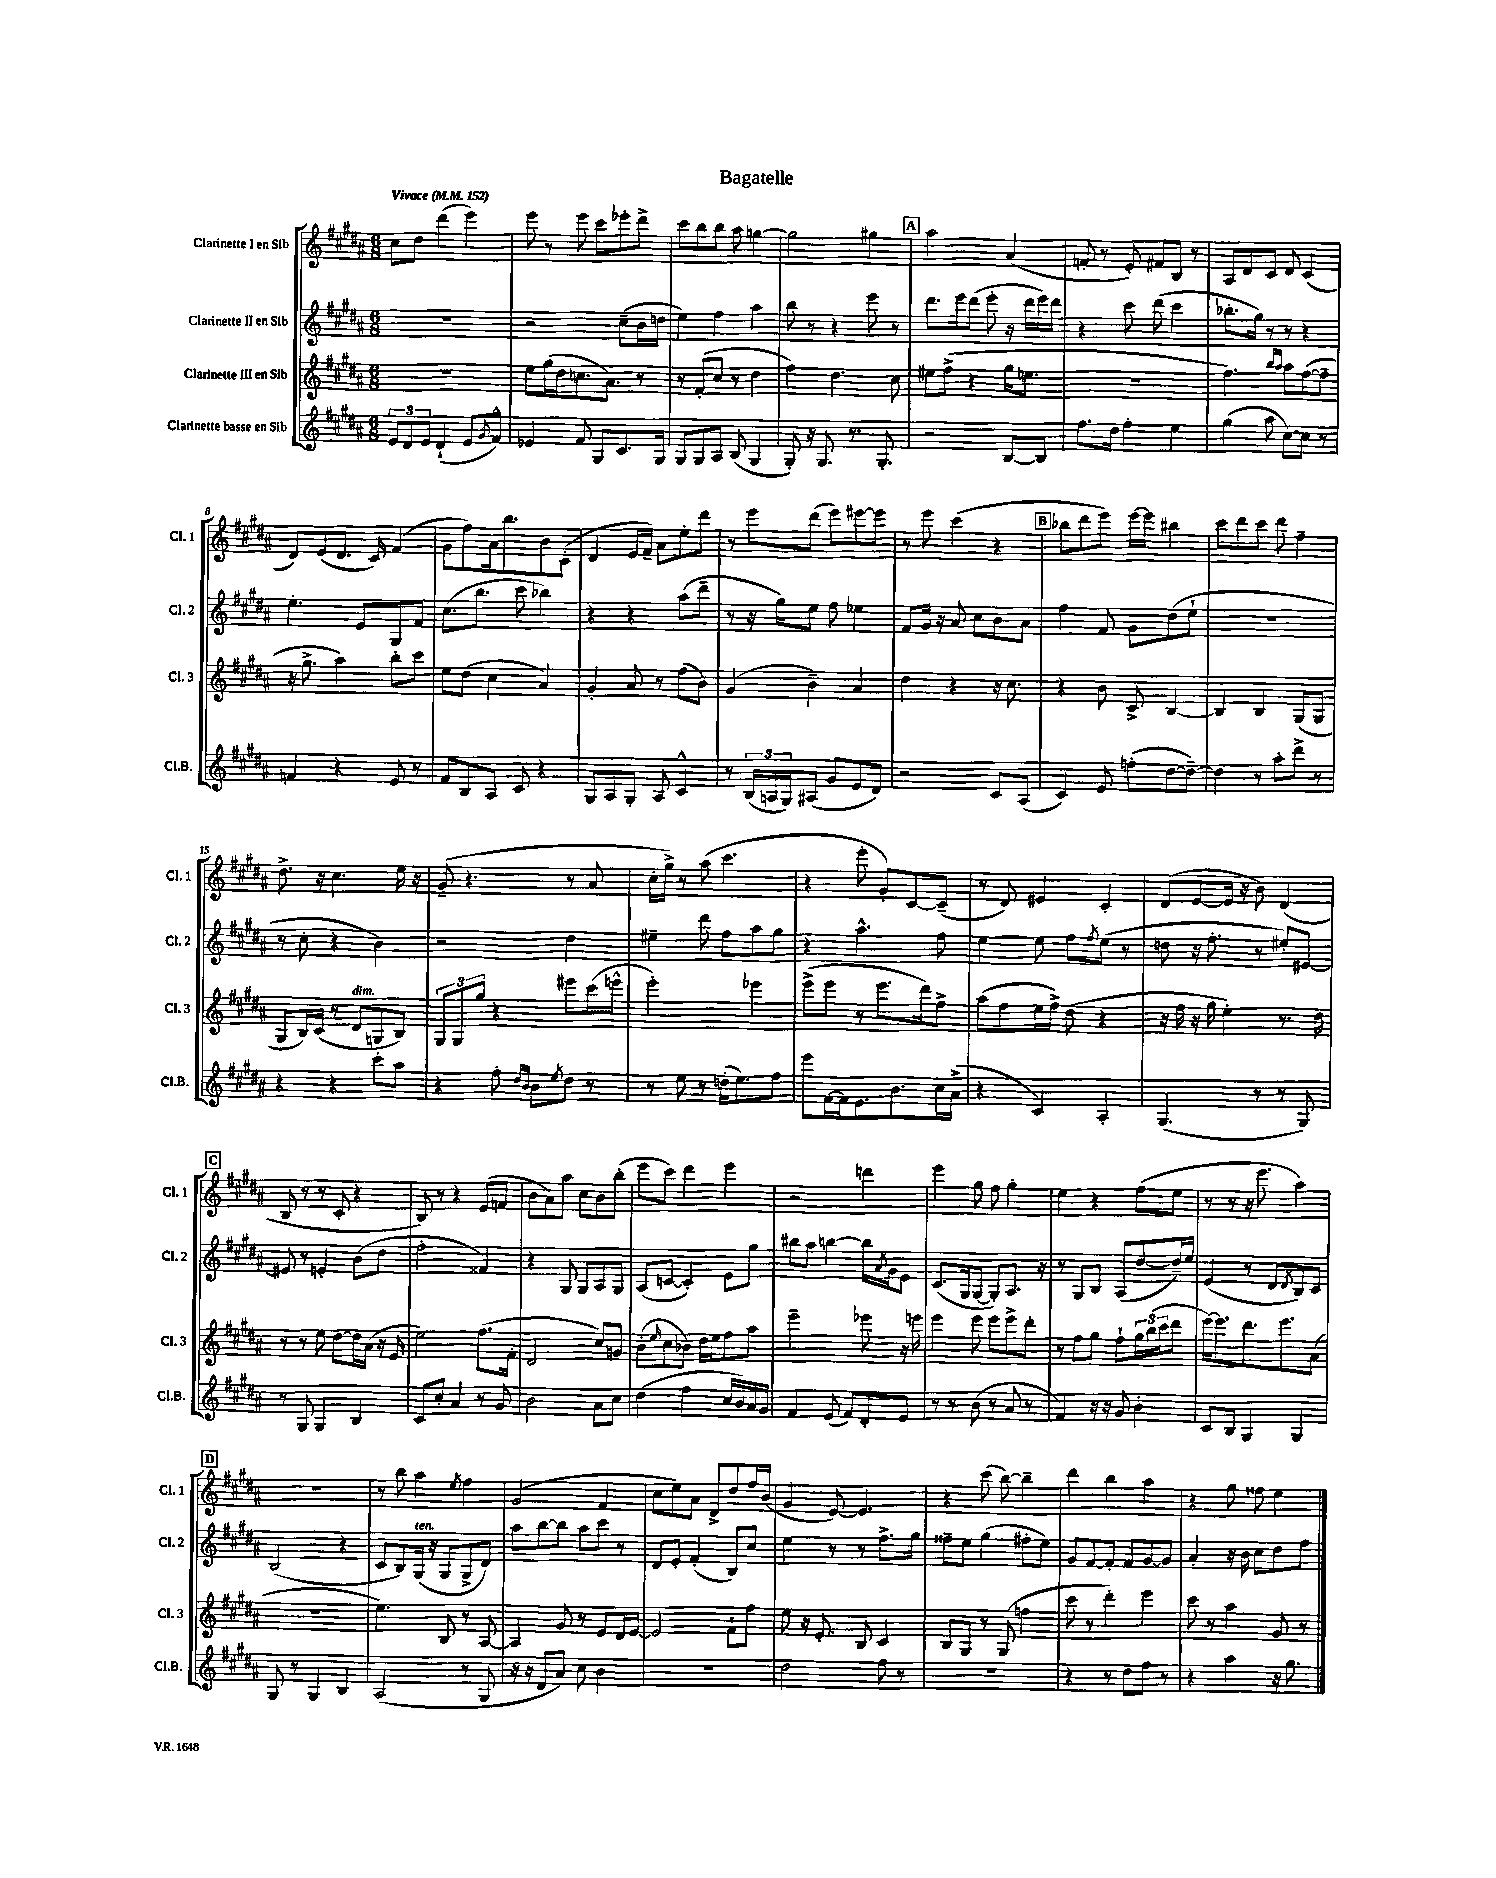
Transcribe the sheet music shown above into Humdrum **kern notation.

**kern	**kern	**kern	**kern
*part4	*part3	*part2	*part1
*staff4	*staff3	*staff2	*staff1
*I"Clarinette basse en Sib	*I"Clarinette III en Sib	*I"Clarinette II en Sib	*I"Clarinette I en Sib
*I'Cl.B.	*I'Cl. 3	*I'Cl. 2	*I'Cl. 1
*clefG2	*clefG2	*clefG2	*clefG2
*k[f#c#g#d#a#]	*k[f#c#g#d#a#]	*k[f#c#g#d#a#]	*k[f#c#g#d#a#]
*M6/8	*M6/8	*M6/8	*M6/8
*MM152	*MM152	*MM152	*MM152
=1	=1	=1	=1
!	!	!	!LO:TX:a:B:t=Vivace
12e/L	2.r	2.r	8cc#\L
12d#/	.	.	.
.	.	.	8dd#\J
12e/J	.	.	.
(4d#`/	.	.	(4ddd#\
8e/L	.	.	4eee\)
8qg#/	.	.	.
8f#^^/J)	.	.	.
=2	=2	=2	=2
4e-X/	8ee\L	2r	8eee\
.	(16gg#\L	.	8r
.	16dd#\J	.	.
8f#/	8.ccn\	.	8eee\
8G#/L	.	.	8ccc#\L
.	8.a#\J)	.	.
8.c#/	.	(8cc#~\L	8eee-X'\
.	8r	16b\L	8ddd#^\J
16G#/Jk	.	16ddn\JJ	.
=3	=3	=3	=3
8G#/L	8r	4ee\)	8ccc#\L
8G#/	(8f#'/L	.	8bb\
8A#/J	8cc#/J	4ff#\	8bb\J
(8B/	8r	.	8aa#\
4G#/	4dd#\	4aa#\	[4ggn\
=4	=4	=4	=4
8G#'/)	4ff#\)	8bb\	2gg\]
16r	.	8r	.
8.G#/	.	.	.
.	4.dd#\	4r	.
8.r	.	.	.
.	.	8eee\	4gg#X\
8.G#'/	.	.	.
.	8cc#\	8r	.
!!LO:REH:place=s1:t=A
=5	=5	=5	=5
2r	8ee#X\L	8.ddd#\L	2aa#\
.	(8ff#^\J	.	.
.	.	16eee\k	.
.	4r	(8ddd#\J	.
.	.	8eee'\	.
[8B/L	16gg#\KL	16r	(4a#/
.	8.een\J	16ddd#\LL	.
8B/J]	.	16eee\)	.
.	.	16ddd#\JJ	.
=6	=6	=6	=6
8.ff#\L	2.r	4r	8fn'/
.	.	.	8r
16dd#\Jk	.	.	.
4ff#'\	.	8ccc#\	8e'/)
.	.	(8ddd#\	8f#X/L
4ee\	.	4ccc#\	8B/J
.	.	.	8r
=7	=7	=7	=7
(4gg#\	4.ff#\)	8.bb-X'\L	8A#/L
.	.	.	8d#/
.	.	16gg#\Jk)	.
8aa#\	.	8r	8c#/J
.	16qqbb/LL	.	.
.	16qqaa#/JJ	.	.
[8cc#\L)	8aa#\L	8r	8d#/
8cc#\J]	([8ff#\	4r	(4c#/
8r	8ff#~\J]	.	.
!!LO:LB:g=z
=8	=8	=8	=8
4fn/	16r	4.ee'\	8d#/L)
.	8.gg#^\	.	.
.	.	.	(8e/
4r	4aa#\)	.	8.d#/J
.	.	8e/L	.
.	.	.	16c#/)
8e/	8bb'\L	8G#/	(4f#/
8r	8ccc#\J	8f#/J	.
=9	=9	=9	=9
8f#/L	8ee\L	(8.cc#\L	8g#\L
8B/	(8dd#\J	.	8ff#\)
.	.	8.bb\J	.
8A#/J	4cc#\	.	16a#\k
.	.	.	8.bb\
8c#/	.	8ccc#\	.
4r	4a#/)	4bb-X\)	8b\
.	.	.	(8c#'\J
=10	=10	=10	=10
8G#/L	4g#'/	4r	4d#/
8A#/	.	.	.
8G#'/J	8a#/	4r	16e/LL
.	.	.	16f#~/JJ)
8A#/	8r	.	8a#\L
4c#^^/	(8ff#\L	(8aa#\L	8ee'\
.	8b\J)	8ddd#~\J	8ddd#\J
=11	=11	=11	=11
8r	(4g#/	8r	8r
(24B/LL	.	16r	8eee\L
24An/	.	.	.
.	.	16gg#\KL)	.
24G#/J)	.	.	.
(8A#X/J	4b~\)	8ee\J	(8ddd#\J
8g#/L	.	8ff#\	8eee\L)
8e/	4a#/	4ee-X\	[8eee#X\
8d#/J)	.	.	8eee#\J]
=12	=12	=12	=12
2r	4dd#\	8f#/L	8r
.	.	16g#/Jk	8eee\
.	.	16r	.
.	4r	8a#/	(4ccc#\
.	.	8cc#\L	.
8c#/L	16r	8b\	4r
.	8.cc#\	.	.
(8A#/J	.	8a#\J	.
!!LO:REH:place=s1:t=B
=13	=13	=13	=13
4c#/)	4r	4ff#\	8bb-X\L
.	.	.	8ddd#\
8e/	8b\	8f#/	8eee\J)
(8ffn'\L	8c#^/	8g#\L	[16eee\LL
.	.	.	16eee\JJ]
[8dd#\	[4B/	(8dd#\	4bb#X\
8dd#~\J_)	.	8ee`\J	.
=14	=14	=14	=14
4dd#\]	4B/]	2.r	8ccc#\L
.	.	.	8ddd#\
8r	4B/	.	8ccc#\J
8aa#'\L	.	.	8ddd#\
8ddd#^\J	(8G#/L	.	4ff#~\
8r	8G#/J	.	.
!!LO:LB:g=z
=15	=15	=15	=15
4r	8G#/L	8r	8.dd#^\
.	16B/L)	8cc#'\	.
.	(16c#/JJ	.	16r
4r	8r	4r	4.cc#\
!	!LO:TX:a:i:t=dim.	!	!
.	8d#/L	.	.
8ccc#'\L	8Gn/	4b\)	.
8aa#\J	8B/J)	.	16ee\
.	.	.	16r
=16	=16	=16	=16
4r	12G#/L	2r	(8g#~/
.	12G#/	.	.
.	.	.	4.r
.	12gg#/J	.	.
8ff#'\	4r	.	.
16qqdd#/LL	.	.	.
16qqb/JJ	.	.	.
8b\L	.	.	.
8qee/	.	.	.
8dd#\J	8eee#X\L	4dd#\	8r
8r	(16ccc#\L	.	8a#/
.	16eeen^^\JJ	.	.
=17	=17	=17	=17
8r	2eee'\)	4ee#X~\	16cc#'\LL
.	.	.	16gg#^\JJ)
8ee\	.	.	8r
8r	.	8ddd#\	(8aa#\
(16ddn'\KL	.	8ff#\L	4.ccc#\
8.ee\)	.	.	.
.	4eee-X\	8aa#\	.
8ff#\J	.	8gg#\J	.
=18	=18	=18	=18
8eee\L	(8eee^\L	4r	4r
[16f#\L	8eee\J	.	.
16f#\J]	.	.	.
8.e\	8r	4.aa#^^\	8eee'\
.	8.eee\L	.	8g#'/L)
8.b\	.	.	.
.	.	.	[8c#/
.	16ddd#\k)	.	.
16cc#\L	8ff#^\J	8ff#\	(8c#~/J]
(16a#^\JJ	.	.	.
=19	=19	=19	=19
4r	(8aa#\L	[4ee\	8r
.	8ff#\	.	8d#/)
4c#/)	16ee\L	8ee\]	4e#X/
.	16ff#^\JJ)	.	.
.	(8dd#\	8ff#\L	.
.	.	8qff#/	.
4A#'/	4r	(8ee\J	4c#'/
.	.	8r	.
=20	=20	=20	=20
(4.G#/	16r	8ddn\	(8d#/L
.	16ff#\	.	.
.	16r	16r	[8e/
.	16gg#\	8.ff#'\	.
.	4ee'\)	.	16e/Jk]
.	.	.	16r
8r	.	8r	8b\)
8r	8.r	8ee#X'/L)	(4d#/
8G#/)	.	[8e#X/J	.
.	16dd#\	.	.
!!LO:LB:g=z
!!LO:REH:place=s1:t=C
=21	=21	=21	=21
8r	8r	8e#X/]	8B/
8G#/	8r	8r	8r
4G#/	8ee\	4en'/	8r
.	[8dd#\L	.	8c#'/
4B/	16dd#\L]	(8b\L	4r
.	(16a#\JJ	.	.
.	16r	8dd#\J	.
.	16e/	.	.
=22	=22	=22	=22
8c#/L	2ee\)	2ff#'\	8B/)
8cc#'/J	.	.	8r
4a#/	.	.	4r
8r	(8.ff#\L	4f##X/)	(8e/L
8g#/	.	.	8fn/J
.	16f#'\Jk	.	.
=23	=23	=23	=23
2b\	2d#/	4r	8b\L
.	.	.	8a#\)
.	.	8G#/	8aa#\J
.	.	8G#/L	8cc#\L
8a#\L	8cc#/L)	8A#/	8b\
8cc#\J	8gn/J	8G#/J	(8bb'\J
=24	=24	=24	=24
(4dd#\	(8b'\L	(8A#/L	8eee\L
.	16qqee/	.	.
.	8cc#\	[8cn/J	8ccc#\J)
4ff#\	8b-X\J)	4c'/])	4ddd#\
.	16dd#\LL	.	.
.	16ee\J	.	.
16cc#/LL	8ff#\	8e\L	4eee\
16b/)	.	.	.
16a#/	8aa#\J	8gg#\J	.
16g#/JJ	.	.	.
=25	=25	=25	=25
4f#/	2eee~\	8bb#X\L	2r
.	.	8aa#\J	.
(8e/	.	[4bbn\	.
8f#/L)	.	.	.
8d#'/	8eee-X\	16bb\LL]	4dddn\
.	.	8qa#/	.
.	.	16g#\J	.
8e/J	16r	8e\J	.
.	16eeen\	.	.
=26	=26	=26	=26
8r	4eee\	(8.c#/L	4eee\
8r	.	.	.
.	.	16G#/k	.
(8b\	8eee\	[8G#/J	8gg#\
8r	8eee\L	8G#'/L])	8ff#\
8a#/	8eee^\	8.A#/J	4gg#'\
8r	8ddd#'\J	.	.
.	.	16r	.
=27	=27	=27	=27
4f#/)	8r	8r	4ee\
.	8ff#\L	8G#/L	.
16r	8gg#\J	8B/J	4r
16r	.	.	.
8g#/	8ff#`\L	(8A#/L	.
4b'\	24gg#\L	[8dd#/	(8ff#\L
.	(24bb\	.	.
.	24ccc#\J	.	.
.	8ddd#\J	16dd#~/L])	8ee\J
.	.	16ee/JJ	.
=28	=28	=28	=28
8c#/L	[16eee\KL)	(4e/	8r
.	8.eee\]	.	.
8B/J	.	.	8r
4G#/	8.ddd#\	8r	16r
.	.	.	8.eee\
.	.	8d#/L	.
.	8.eee\	.	.
.	.	8qd#/	.
4G#/	.	8B/)	4aa#\)
.	(8a#\J	8c#/J	.
!!LO:LB:g=z
!!LO:REH:place=s1:t=D
=29	=29	=29	=29
8G#/	2.r	(2B/	2.r
8r	.	.	.
4G#/	.	.	.
4B/	.	4r	.
=30	=30	=30	=30
(2A#/	4.ee\)	8c#/L	8r
.	.	8B/)	8bb\
!	!	!LO:TX:a:i:t=ten.	!
.	.	(16G#/Jk	4aa#\
.	.	16r	.
.	8B/	8G#/L	.
.	.	.	8qee/
8r	8r	8G#^/	4ff#\
8G#/	[8A#/	8d#/J)	.
=31	=31	=31	=31
16r	4A#/]	8aa#\L	(2g#/
16r	.	.	.
8d#/L	.	[8bb\	.
8a#/J)	8g#/	8bb\J]	.
8cc#\	8r	8aa#\L	.
4b\	8e/L	8ccc#\J	4f#/
.	16d#/L	8r	.
.	[16e/JJ	.	.
=32	=32	=32	=32
2.r	2e/]	8d#/L	8cc#\L
.	.	8e'/J	8ee\)
.	.	(4f#'/	8a#\J
.	.	.	8d#^/L
.	8f#`\L	8B/L)	8dd#/
.	8ff#\J	8cc#/J	16ff#/L
.	.	.	(16b/JJ
=33	=33	=33	=33
2dd#\	8ee\	4ee\	4g#/
.	16r	.	.
.	8.e'/	.	.
.	.	8r	[8e/)
.	8B/	8r	4.e/]
8ff#\	4c#/	8.ff#^\L	.
8r	.	.	.
.	.	16gg#\Jk	.
=34	=34	=34	=34
2.r	8B/L	8ff##X~\L	4r
.	8G#/J	8ee\J	.
.	8r	(4gg#\	(8ccc#\
.	(8G#/	.	[8bb\)
.	4ffn\	8ff#X'\L	4bb~\]
.	.	8ee\J)	.
=35	=35	=35	=35
4r	8ccc#\	8g#/L	4ddd#\
.	8r	[8f#/	.
8r	4ddd#'\)	8f#'/J]	4bb\
8dd#\L	.	8f#/L	.
8ff#\J	4eee\	[8g#/	4aa#\
8r	.	8g#/J]	.
=36	=36	=36	=36
4r	8ccc#\	4a#'/	4r
.	8r	.	.
4aa#\	4aa#\	16r	8gg#\
.	.	16b\	.
.	.	8cc#\L	8ff##X\
16r	8g#/	8dd#\	4ee\
8.gg#\	.	.	.
.	8r	8ff#\J	.
==	==	==	==
*-	*-	*-	*-
